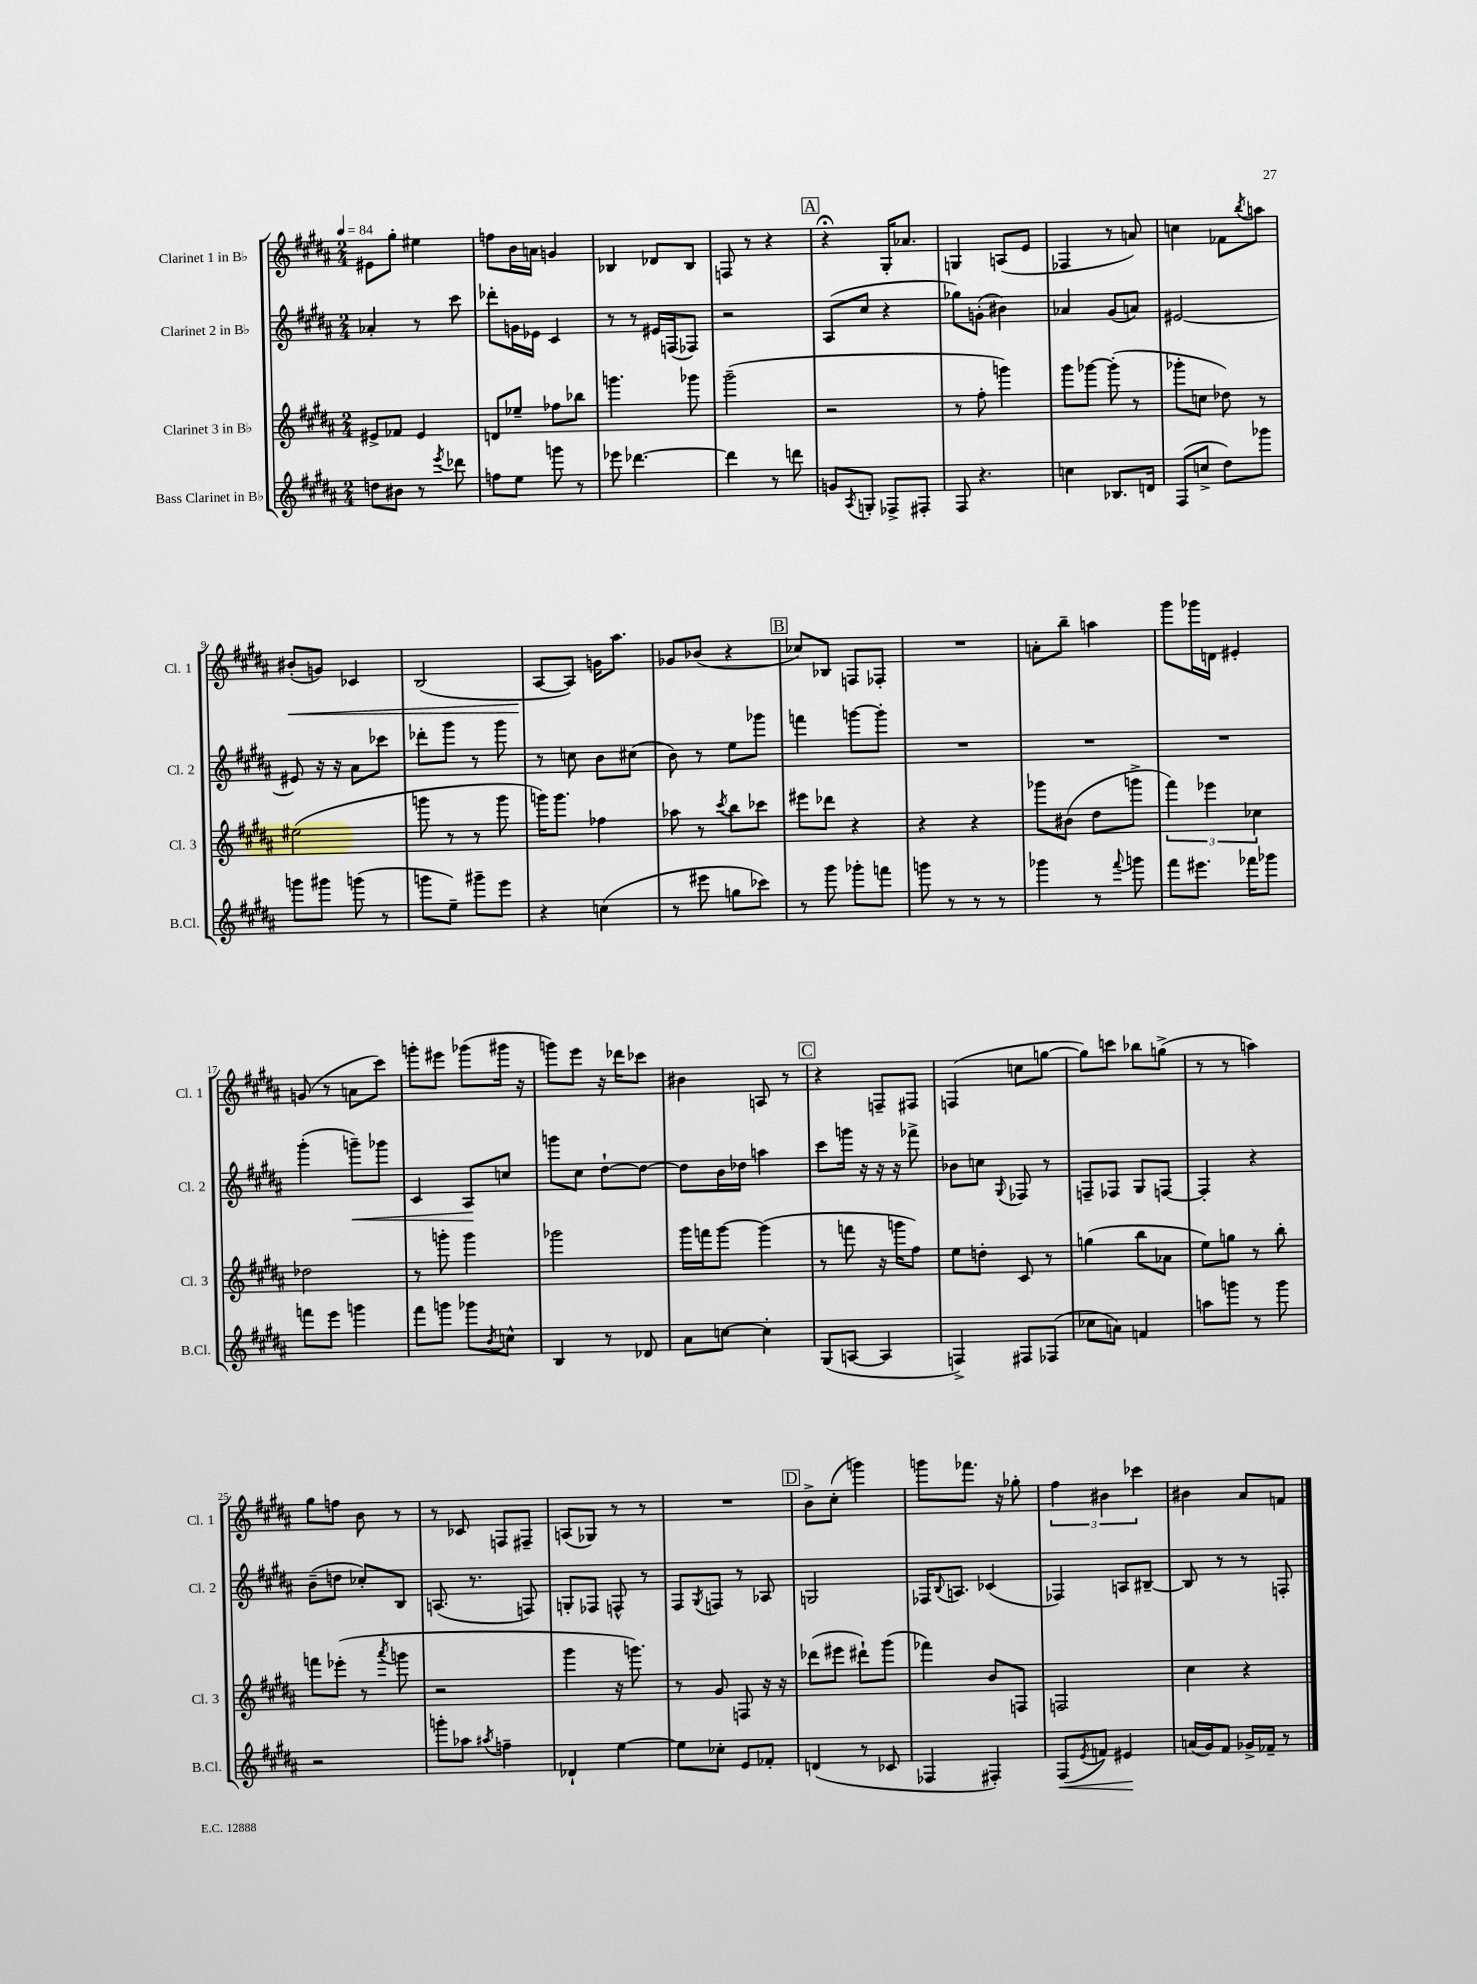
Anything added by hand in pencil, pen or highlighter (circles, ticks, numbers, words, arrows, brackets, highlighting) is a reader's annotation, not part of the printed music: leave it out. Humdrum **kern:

**kern	**kern	**kern	**kern
*staff4	*staff3	*staff2	*staff1
*clefG2	*clefG2	*clefG2	*clefG2
*k[f#c#g#d#a#]	*k[f#c#g#d#a#]	*k[f#c#g#d#a#]	*k[f#c#g#d#a#]
*M2/4	*M2/4	*M2/4	*M2/4
*MM84	*MM84	*MM84	*MM84
8dd	8e#^	4a-'	8e#
8b#	8f-	.	8gg#'
8r	4e#	8r	4ee#
8qeee	.	.	.
8ddd-	.	8ccc#	.
=	=	=	=
8ff	8d	8ddd-'	8ff
8ee	8ee-~	16g	16b
.	.	16e-	16a
8ggg	8ff-	4c#	4g
8r	8bb-	.	.
=	=	=	=
8eee-	4.ggg	8r	4B-
[4.ddd-	.	8r	.
.	.	16e#	8d-
.	.	(16F	.
.	8ggg-	8F-)	8B-
=	=	=	=
4ddd-]	(2ggg#~	2r	8F
.	.	.	8r
8r	.	.	4r
8ddd	.	.	.
=	=	=	=
8g	2r	(8A#	4r;
8qA#	.	.	.
8G'	.	8cc#	.
8F-^	.	4r	16G#'
.	.	.	8.a-
8F#'	.	.	.
=	=	=	=
8F#	8r	8gg-)	4G
4.r	8ff#'	(8g'	.
.	4ggg)	4b#)	(8A
.	.	.	8e
=	=	=	=
4cc	8ggg#	4a-	4F-
.	[8ggg-	.	.
8.B-	(8ggg-']	(8g#	8r
.	8r	8a)	8a)
16d	.	.	.
=	=	=	=
(8F#	8ggg-'	[2e#	4cc
8cc^	8cc	.	.
8dd#)	8dd-)	.	8f-
.	.	.	8qbb
8ggg-	8r	.	8aa
=	=	=	=
8ggg	(2ee#	8e#]	(8b#'
8ggg#	.	16r	8g)
.	.	16r	.
(8ggg	.	8a#	4c-
8r	.	8ccc-	.
=	=	=	=
8ggg	8ggg	8ddd-'	(2B
8ee~)	8r	8ggg#	.
8ggg#~	8r	8r	.
8eee	8ggg	8ggg#	.
=	=	=	=
4r	16ggg)	8r	[8A#
.	8.ggg	.	.
.	.	8cc	8A#])
(4cc	4ff-	8b	16g
.	.	.	8.aa#
.	.	(8cc#	.
=	=	=	=
8r	8aa-	8b)	8g-
8eee#	8r	8r	(8b-
.	8qccc#	.	.
8gg	8bb	8ee	4r
8ccc-)	8ccc-	8ggg-	.
=	=	=	=
8r	8eee#	4fff	8cc-)
8ggg#	8ddd-	.	8B-
8ggg-'	4r	[8ggg	8F
8fff	.	8ggg']	8F-'
=	=	=	=
8ggg	4r	2r	2r
8r	.	.	.
8r	4r	.	.
8r	.	.	.
=	=	=	=
4ggg-	8ggg-	2r	8a'
.	(8b#	.	8bb~
8r	8dd#	.	4aa
8qqfff#	.	.	.
8ggg	8ggg^	.	.
=	=	=	=
8fff#	6fff#)	2r	8ggg#
8.eee#	.	.	16ggg-
.	6eee-	.	.
.	.	.	16d
.	.	.	4e#'
16fff-	.	.	.
.	6cc-	.	.
8ggg-	.	.	.
=	=	=	=
8fff	2dd-	(4ggg#'	(8g
8eee	.	.	8r
4ggg	.	8ggg~)	8a
.	.	8ggg-	8ccc#)
=	=	=	=
8fff#	8r	4c#	8ggg'
8ggg	8ggg'	.	8eee#
8ggg-	4ggg	8A#	(8ggg-
8qb	.	.	.
8cc^^	.	8cc	16ggg#
.	.	.	16r
=	=	=	=
4B	2ggg-	8ggg	8ggg)
.	.	8cc#	8eee
8r	.	[8dd#`	16r
.	.	.	16ddd-
8d-	.	8dd#_	8ccc-
=	=	=	=
8a#	16ggg#	8dd#]	4b#
.	16fff	.	.
[8cc	[8ggg#	16b	.
.	.	16dd-	.
4cc']	(4ggg#]	4aa	8A
.	.	.	8r
=	=	=	=
(8G#	8r	8ccc#	4r
[8A	8fff	16ggg	.
.	.	16r	.
4A]	16r	16r	8F~
.	16ggg	16r	.
.	8ff#)	8fff-^	8F#
=	=	=	=
4F^)	8ee	8b-	(4F
.	8dd'	8cc	.
.	.	8qqG#	.
8F#	8c#	8F-	8cc
(8F-	8r	8r	[8gg
=	=	=	=
8cc-	(4gg	8F~	8gg])
8a)	.	8F-	8ccc
4f	8bb	8G#	8bb-
.	8a-	[8F	(8gg^
=	=	=	=
8aa	8ee)	4F']	8r
8ggg	8gg	.	8r
8r	8r	4r	4aa)
8ggg	8bb'	.	.
=	=	=	=
2r	8fff	(8b~	8gg#
.	(8eee-'	8dd	8ff
.	8r	8cc-')	8b
.	8qaaa#	.	.
.	8ggg	8B	8r
=	=	=	=
8ggg'	2r	(8.A	8r
8aa-	.	.	8c-
.	.	8.r	.
8qaa#	.	.	.
4ff~	.	.	8F
.	.	8F)	8F#~
=	=	=	=
4d-`	4ggg#	8G'	(8A
.	.	8F-	8G-)
[4ee	16r	8F^^	8r
.	8.ggg)	.	.
.	.	8r	8r
=	=	=	=
8ee]	8r	8F#	2r
.	.	8qG#	.
8cc-'	8g#	8F	.
8e	8F	8r	.
8f-'	16r	8A-	.
.	16r	.	.
=	=	=	=
(4d	(8ddd-	2G	8b^
.	8eee#	.	(8cc#'
8r	8ddd#`)	.	4ggg)
8c-	(8ggg#	.	.
=	=	=	=
4F-	4fff-)	16F-	8ggg
.	.	8qqB	.
.	.	8.A	.
.	.	.	8.fff-
4F#')	8b	(4c-	.
.	.	.	16r
.	8F	.	8gg-'
=	=	=	=
(8F#	2F	4F-)	6ff#
8qe	.	.	.
8f)	.	.	.
.	.	.	6b#
4e#	.	8A	.
.	.	.	6ccc-
.	.	[8B#~	.
=	=	=	=
(16a	4cc#	8B#]	4b#
16g#)	.	.	.
8f#	.	8r	.
16g-^	4r	8r	8a#
16f-~	.	.	.
8r	.	8F'	8f
==	==	==	==
*-	*-	*-	*-
